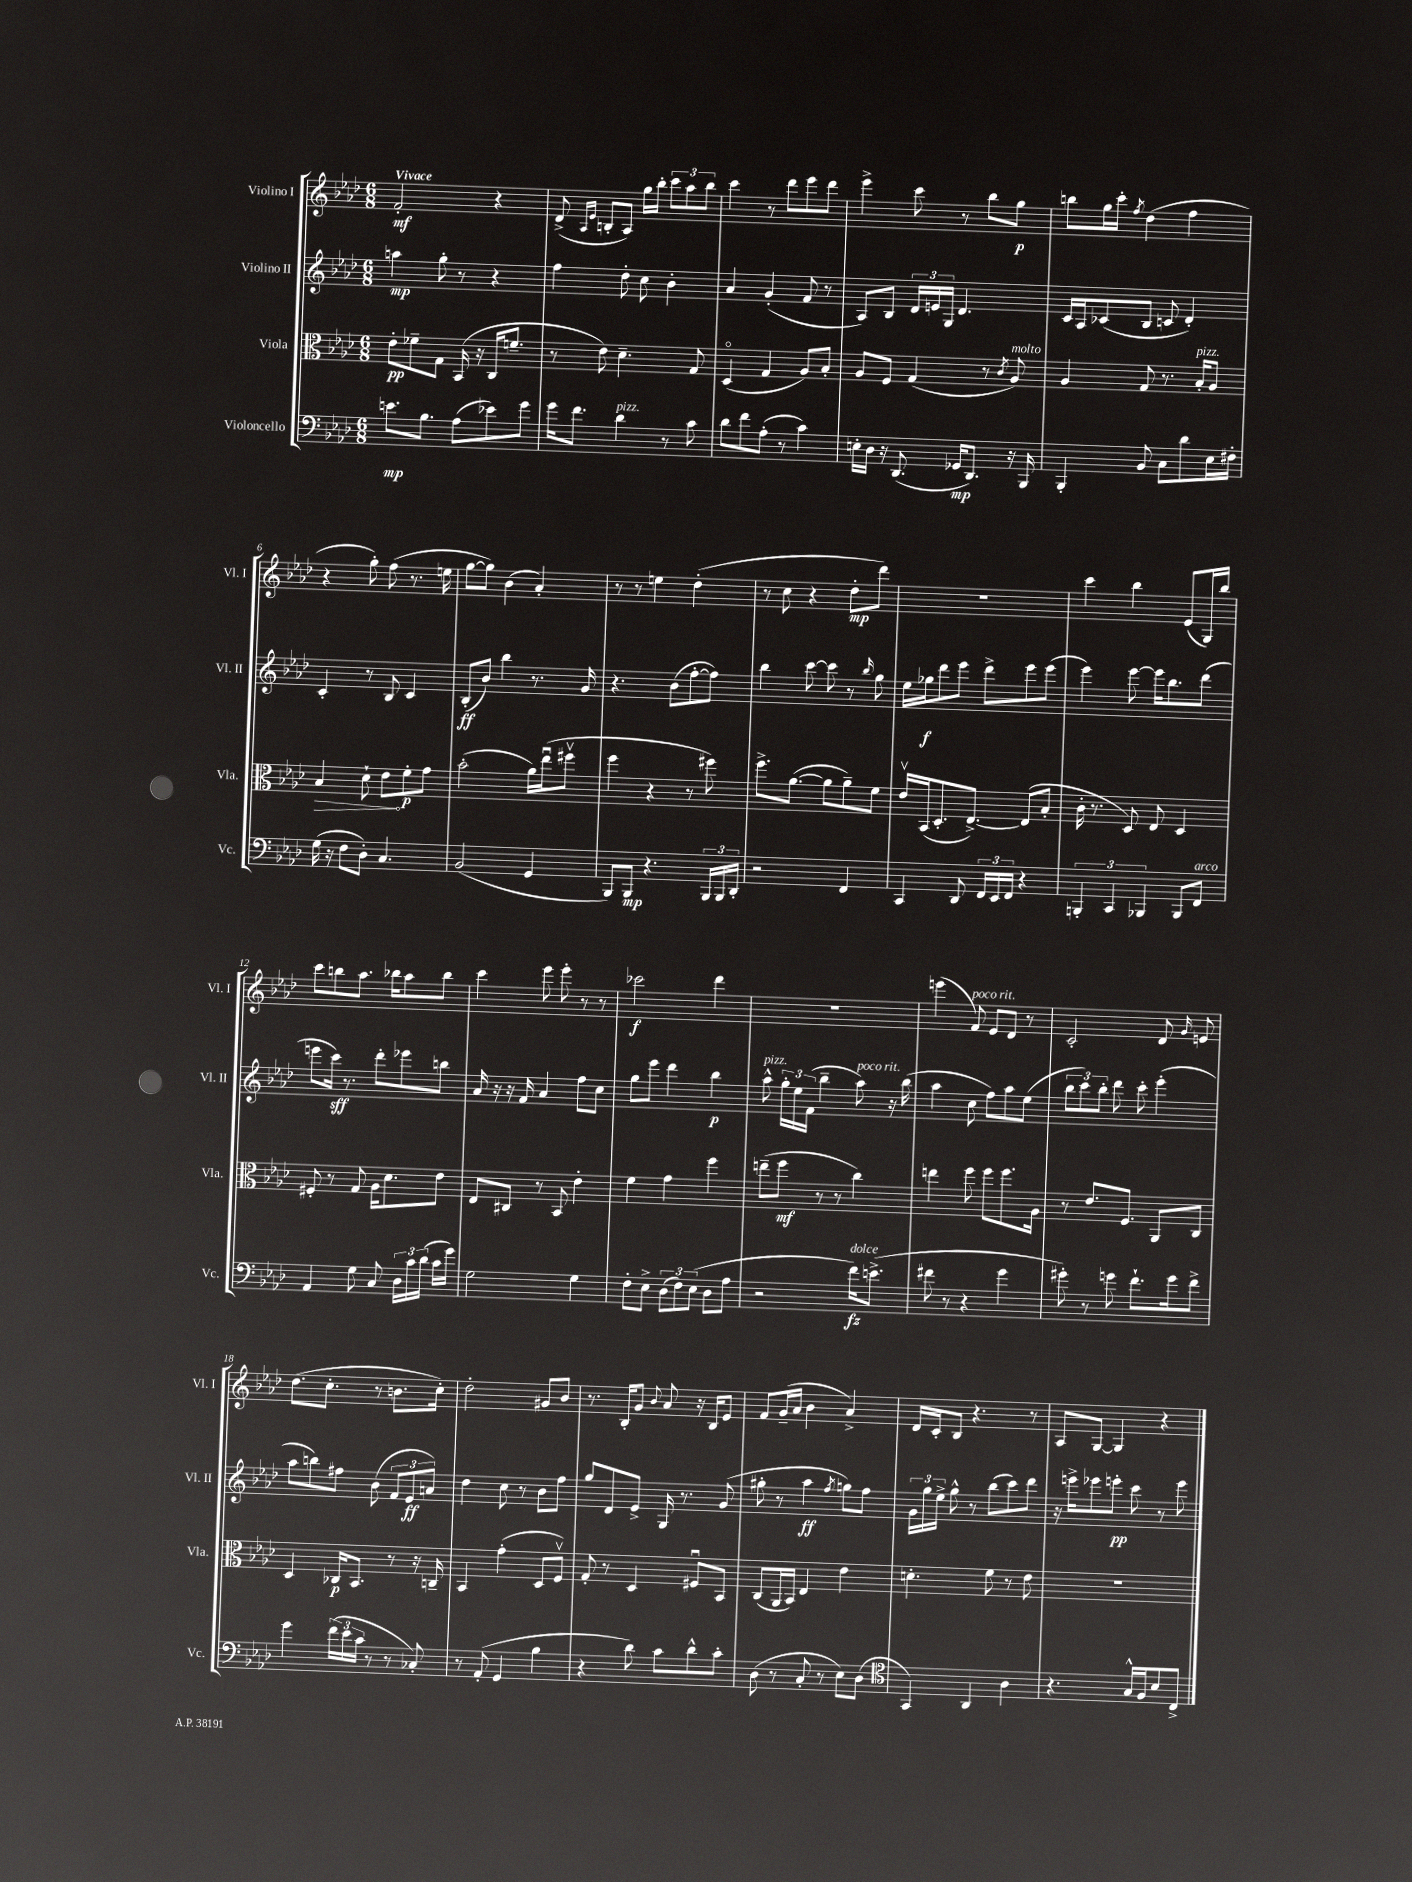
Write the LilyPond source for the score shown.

<<
\new StaffGroup <<
\new Staff = "s0" \with { instrumentName = "Violino I" shortInstrumentName = "Vl. I" } {
    \clef treble \key aes \major \numericTimeSignature \time 6/8 \tempo "Vivace"
    \autoBeamOff f'2-.\mf r4 |
    des'8->( \grace { aes16[ ees'16] } b8[-. aes8]) g''16[ bes''16]-. \tuplet 3/2 { c'''8[ aes''8 bes''8] } |
    c'''4 r8 des'''8[ ees'''8 des'''8] |
    ees'''4-> c'''8 r8 bes''8[ g''8]\p |
    b''8[ g''16 c'''16]-. \acciaccatura { f''8 } des''4( f''4 |
    r4 g''8-.) f''8( r8. e''16 |
    g''8[~ g''8]) bes'4( aes'4-.) |
    r8 r8 e''4 des''4-.( |
    r8 c''8 r4 des''8[-.\mp des'''8]) |
    R2. |
    c'''4 bes''4 ees'8[( g16) bes''16] |
    c'''8[ b''8 aes''8.] bes''16[ aes''8 bes''8] |
    c'''4 ees'''8 ees'''8-. r8 r8 |
    ces'''2\f des'''4 |
    R2. |
    e'''4( f'8^\markup { \italic "poco rit." }) ees'8[ des'8] r8 |
    c'2-. des'8 \grace { g'16 } e'8 |
    des''8.[( c''8.]-. r8 b'8.[ c''16]-.) |
    des''2-. gis'8[ bes'8] |
    r8. bes16[-. g'8] \appoggiatura { bes'8 } aes'8 r16 bes16[ ees'8] |
    f'8[ g'16--( aes'16] bes'4 aes'4->) |
    des'16[ c'16-. bes8] r4. r8 |
    aes8[ g8]~ g4 r4 \bar "|." |
}
\new Staff = "s1" \with { instrumentName = "Violino II" shortInstrumentName = "Vl. II" } {
    \clef treble \key aes \major \numericTimeSignature \time 6/8
    \autoBeamOff a''4\mp g''8-. r8 r4 |
    f''4 des''8-. c''8 bes'4-. |
    aes'4 g'4-.( f'8 r8 |
    aes8[) bes8] \tuplet 3/2 { des'16[ e'16 g16] } des'4. |
    c'16[ aes16 ces'8( bes8] c'8 des'4-.) |
    c'4-. r8 bes8 c'4 |
    bes8[-.\ff( bes'8]) bes''4 r8. g'16 |
    r4. bes'8[( f''8~-. f''8]) |
    bes''4 c'''8~ c'''8 r8 \grace { bes''16 } g''8 |
    ees''16[ ges''16\f des'''8 ees'''8] des'''8[-> ees'''8 ees'''8]( |
    ees'''4) ees'''8~ ees'''16[ bes''8. des'''8]( |
    e'''8[ c'''16]\sff) r8. des'''8[-. ees'''8 b''8] |
    aes'16 r16 r16 f'16 aes'4 f''8[ c''8] |
    g''8[ ees'''8] des'''4 bes''4\p |
    aes''8-^^\markup { \italic "pizz." } \tuplet 3/2 { g''16[-. ees''16 f'16]( } bes''4-- aes''8^\markup { \italic "poco rit." }) r16 bes''16( |
    aes''4 c''8 f''8[) aes''8 ees''8]( |
    \tuplet 3/2 { bes''8[ c'''8) bes''8]-. } des'''8 c'''8-. ees'''4-.( |
    aes''8[ b''8) fis''8] bes'8( \tuplet 3/2 { f'8[ ees'8\ff a'8]) } |
    des''4 c''8 r8 bes'8[ f''8] |
    g''8[ des'8 ees'8]-> g16 r8. g'8( |
    gis''8-. r8 aes''4\ff \acciaccatura { f''8 } g''8[) f''8] |
    \tuplet 3/2 { g'16[ g''16 ees''16]-> } g''8-^ r8 bes''8[( c'''8) des'''8] |
    r16 e'''16[-> ees'''8 e'''8]-.\pp c'''8 r8 e'''8 \bar "|." |
}
\new Staff = "s2" \with { instrumentName = "Viola" shortInstrumentName = "Vla." } {
    \clef alto \key aes \major \numericTimeSignature \time 6/8
    \autoBeamOff ees'8[-.\pp fes'8-- g8] bes,16( r16 c16[ f'8.]-- |
    r8 ees'8) des'4.-- g8 |
    des4\flageolet( g4 aes8[) bes8]-. |
    aes8[ f8] g4( r8 \acciaccatura { c'8 } aes8^\markup { \italic "molto" }) |
    aes4 g8 r8. bes16[-.^\markup { \italic "pizz." } aes8] |
    \once \override Hairpin.circled-tip = ##t bes4\> des'8-! ees'8[\! f'8-.\p g'8] |
    bes'2-.( aes'16[) ees''16\downbow( fis''8]\upbow |
    f''4 r4 r8 fis''8) |
    f''8.[-> aes'8.]~( aes'8[ aes'8--) f'8] |
    ees'16[\upbow bes,16( des8.-. ees8.]~->) ees8[( bes8]-. |
    c'16-. r8. des8) ees8 des4 |
    fis8-. r8 g8 aes16[ des'8. ees'8] |
    ees8[ cis8] r8 bes,8 ees'4-. |
    f'4 g'4 f''4 |
    e''8[--( f''8]\mf r8 r8 c''4) |
    e''4 f''8 f''8[ f''8. aes16] |
    r8 ees'8.[ f8.] aes,8[ c8] |
    des4 ces16[\p bes,8.] r8 r16 c16-- |
    bes,4 g'4-.( des8[ f8]\upbow) |
    g8-. r8 des4 fis8[\downbow bes,8] |
    c8[( aes,16 bes,16]) ees4 ees'4 |
    d'4.-. f'8 r8 ees'8 |
    R2. \bar "|." |
}
\new Staff = "s3" \with { instrumentName = "Violoncello" shortInstrumentName = "Vc." } {
    \clef bass \key aes \major \numericTimeSignature \time 6/8
    \autoBeamOff e'8.[\mp bes8.] aes8[( ees'8) g'8] |
    g'16[ f'8.] des'4^\markup { \italic "pizz." } r8 c'8 |
    des'8[ f'8 aes8]-.( r8 c'4) |
    e16[-. des16] r16 des,8.( ges,16[\mp des,8.]) r16 bes,,16 |
    bes,,4-. bes,8 c8[ des'8 ees16 fis16]-. |
    g16( r16 f8[ des8]-.) c4. |
    bes,2( g,4 |
    bes,,8[) bes,,8]\mp r4. \tuplet 3/2 { bes,,16[ bes,,16 des,16]-. } |
    r2 f,4 |
    c,4 des,8 \tuplet 3/2 { f,16[ ees,16 f,16] } r4 |
    \tuplet 3/2 { b,,4-. c,4 bes,,4 } bes,,8[ f,8]^\markup { \italic "arco" } |
    aes,4 g8 c8 \tuplet 3/2 { des16[ c'16 des'16]( } c'16[ g'16]) |
    g2 g4 |
    f8[-. ees8]-> \tuplet 3/2 { des8[( f8) ees8]( } des8[ aes8] |
    r2 f'16[\fz^\markup { \italic "dolce" }) e'8.]->( |
    fis'8 r8 r4 g'4 |
    gis'8-.) r8 g'8 f'8.[-! g'16 f'8]-> |
    g'4 \tuplet 3/2 { f'16[( ees'16 c'16] } r8 r8 ces8-.) |
    r8 aes,8-.( g,4 bes4 |
    r4 des'8) c'8[ des'8-^ c'8]-. |
    des8( r8 c8-. r8 ees8[) des8]( |
    \clef tenor g,4) aes,4 aes4 |
    r4. g16[-^ f16 bes8 c8]-> \bar "|." |
}
>>
>>
